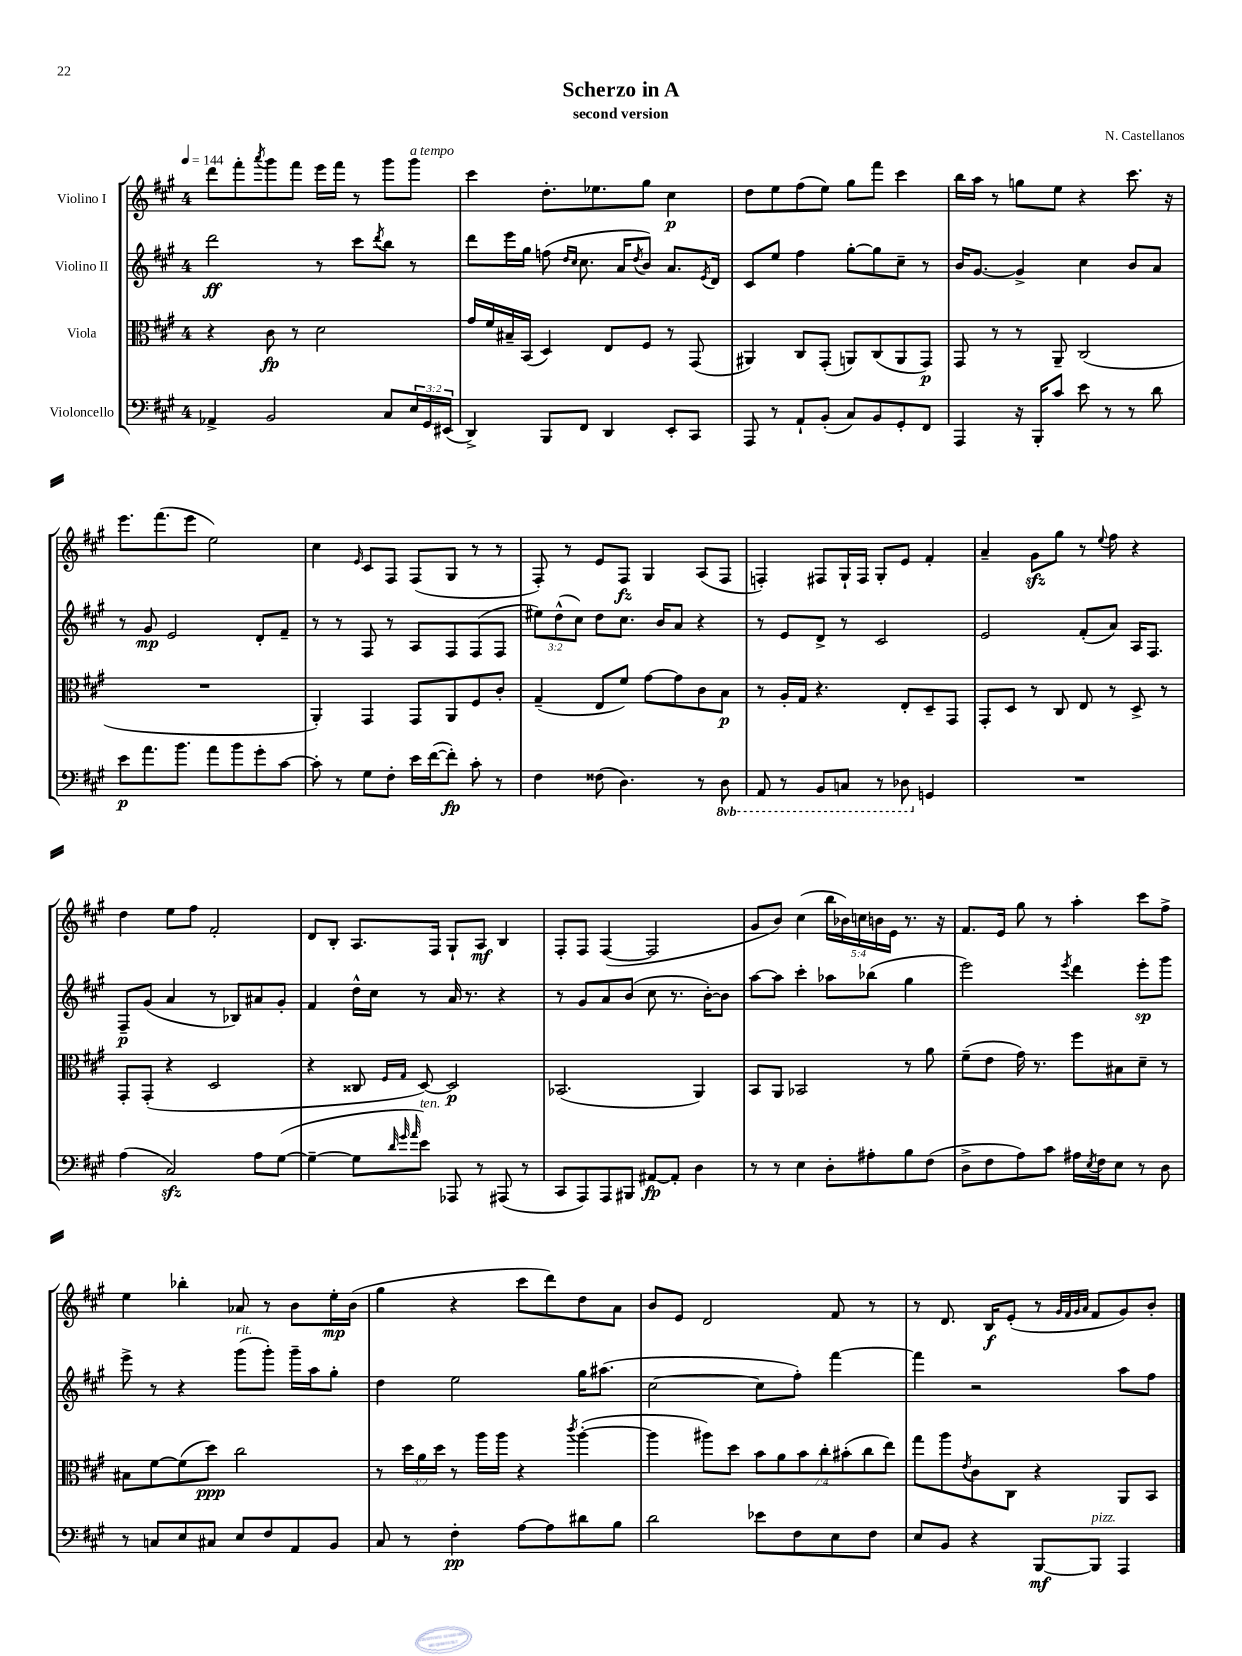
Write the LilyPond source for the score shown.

\header { title = "Scherzo in A" composer = "N. Castellanos" subtitle = "second version" }
<<
\new StaffGroup <<
\new Staff = "s0" \with { instrumentName = "Violino I" } {
    \clef treble \key a \major \once \override Staff.TimeSignature.style = #'single-digit \time 4/4 \override Staff.TupletNumber.text = #tuplet-number::calc-fraction-text \tempo 4 = 144
    d'''8 fis'''8-. \acciaccatura { a'''8 } gis'''8 fis'''8 e'''16 fis'''16 r8 gis'''8 gis'''8^\markup { \italic "a tempo" } |
    cis'''4 d''8.-. ees''8. gis''8 cis''4\p |
    d''8 e''8 fis''8( e''8) gis''8 fis'''8 cis'''4 |
    b''16 a''16 r8 g''8 e''8 r4 cis'''8. r16 |
    e'''8. fis'''8.( e'''8 e''2) |
    cis''4 \grace { e'16 } cis'8 fis8 fis8( gis8 r8 r8 |
    fis8-.) r8 e'8 fis8\fz gis4 a8( fis8 |
    f4-.) fis8 gis16-! fis16 gis8-. e'8 fis'4-. |
    a'4-- gis'8\sfz gis''8 r8 \appoggiatura { e''8 } fis''8 r4 |
    d''4 e''8 fis''8 fis'2-. |
    d'8 b8-. a8. fis16 gis8-! a8\mf b4 |
    fis8-. fis8 fis4~( fis2 |
    gis'8 b'8) cis''4( \tuplet 5/4 { b''16 bes'16) c''16 b'16 e'16 } r8. r16 |
    fis'8. e'16 gis''8 r8 a''4-. cis'''8 fis''8-> |
    e''4 bes''4-. aes'8 r8 b'8 e''16-.\mp b'16( |
    gis''4 r4 cis'''8 d'''8) d''8 a'8 |
    b'8 e'8 d'2 fis'8 r8 |
    r8 d'8. b16\f e'8-.( r8 \grace { gis'32 fis'32 gis'32 a'32 } fis'8 gis'8) b'8-. \bar "|." |
}
\new Staff = "s1" \with { instrumentName = "Violino II" } {
    \clef treble \key a \major \once \override Staff.TimeSignature.style = #'single-digit \time 4/4 \override Staff.TupletNumber.text = #tuplet-number::calc-fraction-text
    d'''2\ff r8 cis'''8 \acciaccatura { d'''8 } b''8 r8 |
    d'''8 e'''16 gis''16 f''8( \grace { d''16 cis''16 } cis''8. a'16 \acciaccatura { d''8 } b'8) a'8. \acciaccatura { e'8 } d'16 |
    cis'8 e''8 fis''4 gis''8~-. gis''8 cis''8-- r8 |
    b'16 gis'8.~ gis'4-> cis''4 b'8 a'8 |
    r8 gis'8\mp e'2 d'8-. fis'8-- |
    r8 r8 fis8 r8 a8 fis8 fis8( fis8 |
    \tuplet 3/2 { eis''8) d''8-^( cis''8) } d''8 cis''8. b'16 a'8 r4 |
    r8 e'8 d'8-> r8 cis'2 |
    e'2 fis'8-.( a'8) a16 fis8. |
    fis8--\p gis'8( a'4 r8 bes8) ais'8 gis'8-. |
    fis'4 d''16-^ cis''16 r8 a'16 r8. r4 |
    r8 gis'8 a'8 b'8( cis''8 r8. b'16~-.) b'8 |
    a''8~ a''8 cis'''4-. aes''8 bes''8( gis''4 |
    e'''2) \acciaccatura { e'''8 } d'''4 e'''8-.\sp gis'''8 |
    e'''8-> r8 r4 gis'''8^\markup { \italic "rit." }( gis'''8-.) gis'''16-- a''16 gis''8-. |
    d''4 e''2 gis''16 ais''8.( |
    cis''2~ cis''8 fis''8-.) fis'''4~ |
    fis'''4 r2 a''8 fis''8 \bar "|." |
}
\new Staff = "s2" \with { instrumentName = "Viola" } {
    \clef alto \key a \major \once \override Staff.TimeSignature.style = #'single-digit \time 4/4 \override Staff.TupletNumber.text = #tuplet-number::calc-fraction-text
    r4 cis'8\fp r8 d'2 |
    gis'16 fis'16 bis16-- b,16( d4) e8 fis8 r8 gis,8( |
    ais,4) cis8 gis,8-.( a,8) cis8( a,8 gis,8\p) |
    gis,8 r8 r8 a,8-- cis2( |
    R1 |
    a,4-.) gis,4 gis,8 a,8 fis8 cis'8-. |
    gis4--( e8 fis'8) gis'8~ gis'8 cis'8 b8\p |
    r8 a16-. gis16 r4. e8-. d8-- gis,8 |
    gis,8-. d8 r8 cis8 e8 r8 d8-> r8 |
    gis,8-. gis,8-.( r4 d2 |
    r4 cisis8 \grace { fis16 gis16 } d8~) d2\p |
    bes,2.( a,4) |
    b,8 a,8 bes,2 r8 a'8 |
    fis'8--( e'8 gis'16) r8. fis''8 bis8 d'8-- r8 |
    bis8 fis'8~ fis'8( d''8\ppp) cis''2 |
    r8 \tuplet 3/2 { d''16 a'16 d''16 } r8 a''16 a''16 r4 \acciaccatura { cis'''8 } a''4~-.( |
    a''4 ais''8) d''8 \tuplet 7/4 { b'8 a'8 b'8 cis''8-. bis'8-.( cis''8 e''8) } |
    gis''8 a''8 \acciaccatura { e'8 } cis'8 cis8 r4 a,8 b,8 \bar "|." |
}
\new Staff = "s3" \with { instrumentName = "Violoncello" } {
    \clef bass \key a \major \once \override Staff.TimeSignature.style = #'single-digit \time 4/4 \override Staff.TupletNumber.text = #tuplet-number::calc-fraction-text \set Staff.ottavationMarkups = #ottavation-simple-ordinals
    aes,4-> b,2 cis8 \tuplet 3/2 { e16 gis,16 eis,16( } |
    d,4->) b,,8 fis,8 d,4 e,8-. cis,8 |
    a,,8 r8 a,8-! b,8-.( cis8) b,8 gis,8-. fis,8 |
    a,,4 r16 b,,16-. cis'8 e'8 r8 r8 d'8 |
    e'8\p a'8. b'8. a'8 b'8 gis'8-. cis'8~ |
    cis'8-. r8 gis8 fis8-. e'16 fis'16~( fis'8-.\fp) cis'8-. r8 |
    fis4 fisis8( d4.) r8 \ottava #-1 d,8 |
    a,,8 r8 b,,8 c,8 r8 des,8 \ottava #0 g,4 |
    R1 |
    a4( cis2\sfz) a8 gis8~( |
    gis4~-- gis8 \grace { d'32 gis'32 a'32 } e'8^\markup { \italic "ten." }) aes,,8 r8 ais,,8( r8 |
    cis,8 a,,8) a,,8 bis,,8 ais,8~\fp ais,8-. d4 |
    r8 r8 e4 d8-. ais8-. b8 fis8( |
    d8-> fis8 a8) cis'8 ais16 \acciaccatura { e8 } fis16 e8 r8 d8 |
    r8 c8 e8 cis8 e8 fis8 a,8 b,8 |
    cis8 r8 fis4-.\pp a8~ a8 dis'8 b8 |
    d'2 ees'8 fis8 e8 fis8 |
    e8 b,8 r4 b,,8~\mf b,,8^\markup { \italic "pizz." } a,,4 \bar "|." |
}
>>
>>
\layout { \context { \Score \remove "Bar_number_engraver" } }
